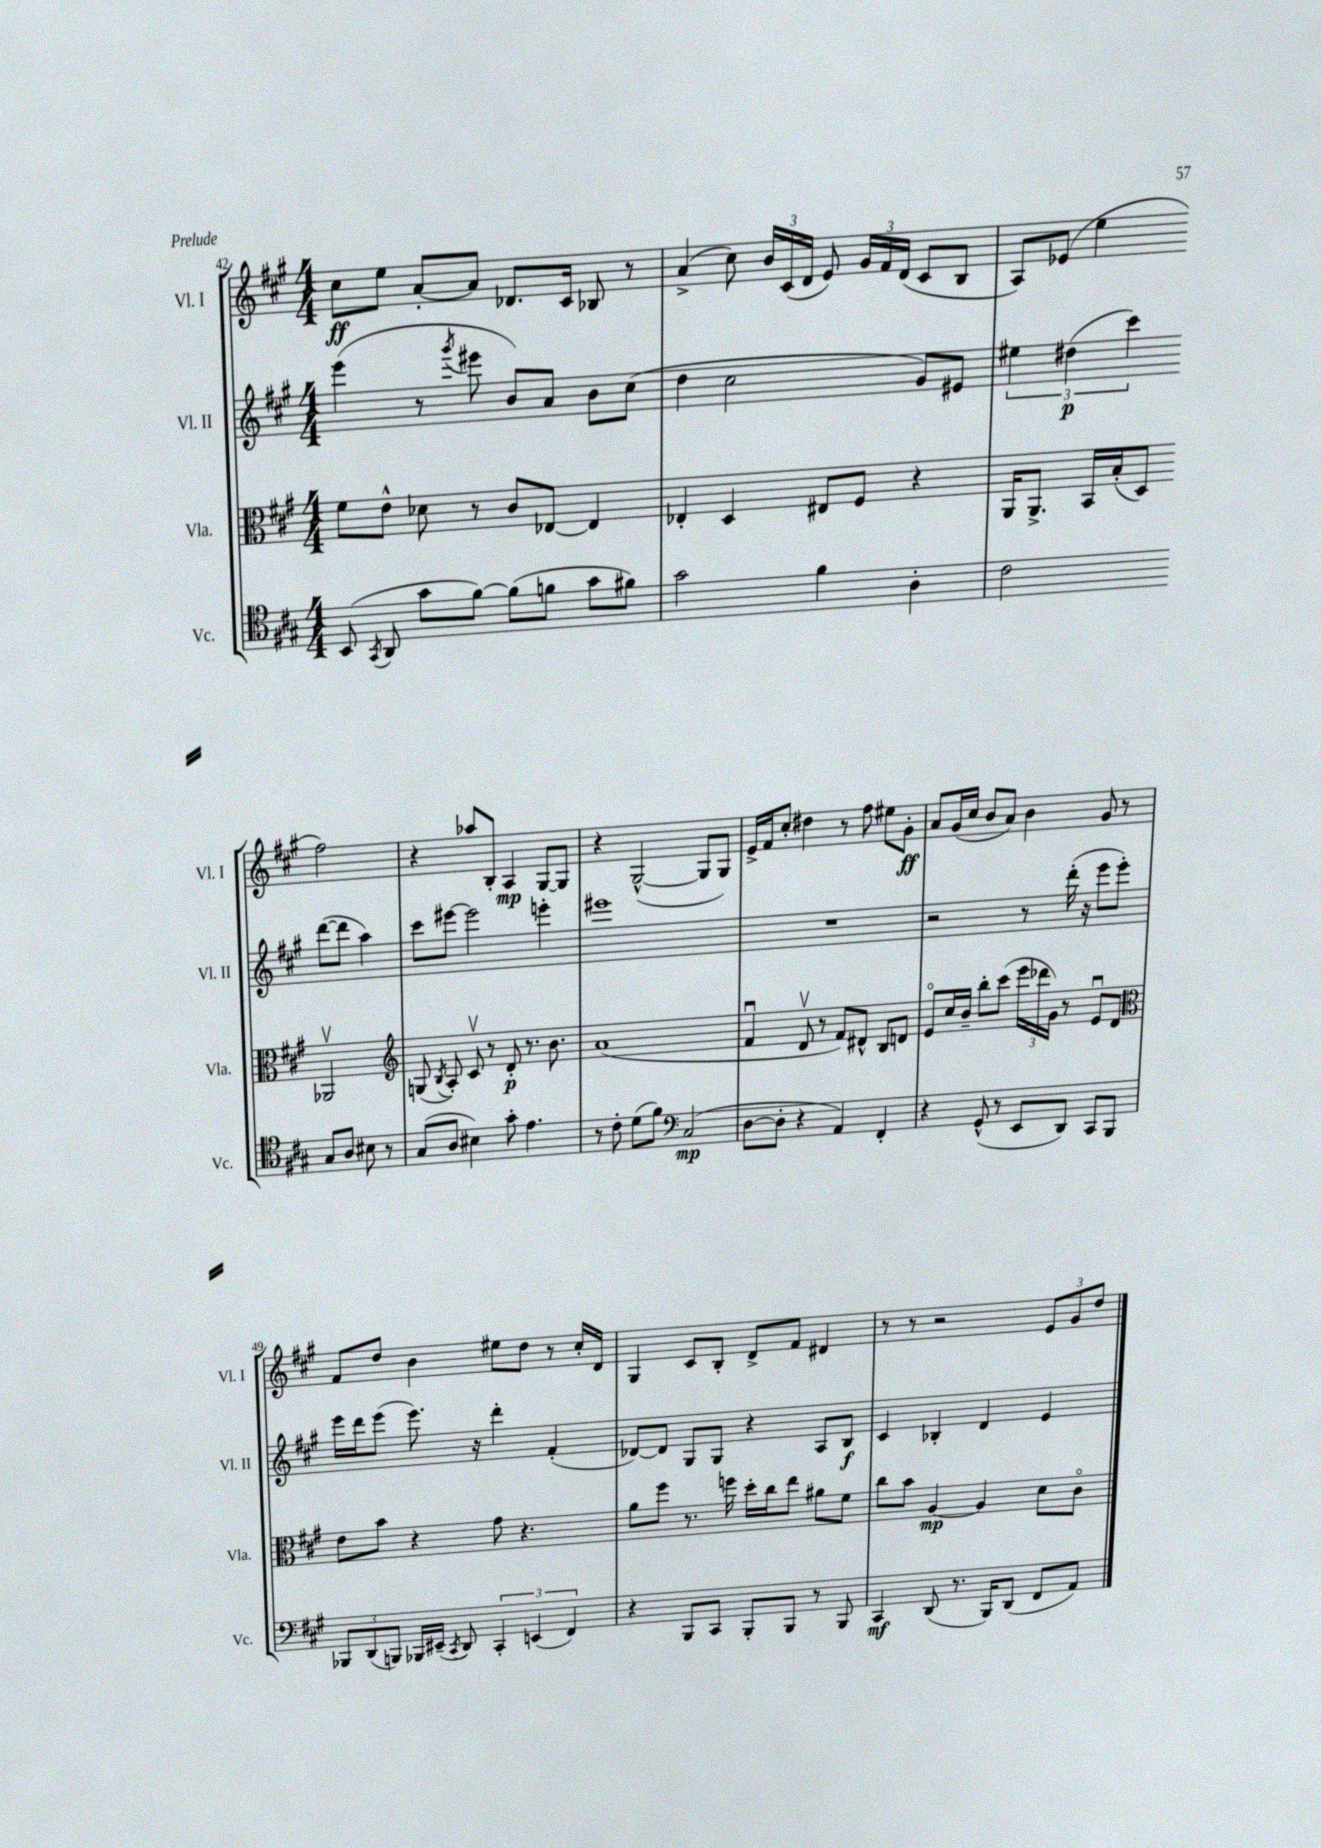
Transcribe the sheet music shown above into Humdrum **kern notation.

**kern	**dynam	**kern	**dynam	**kern	**dynam	**kern	**dynam
*part4	*part4	*part3	*part3	*part2	*part2	*part1	*part1
*staff4	*staff4	*staff3	*staff3	*staff2	*staff2	*staff1	*staff1
*I"Vc.	*	*I"Vla.	*	*I"Vl. II	*	*I"Vl. I	*
*I'Vc.	*	*I'Vla.	*	*I'Vl. II	*	*I'Vl. I	*
*clefC4	*	*clefC3	*	*clefG2	*	*clefG2	*
*k[f#c#g#]	*	*k[f#c#g#]	*	*k[f#c#g#]	*	*k[f#c#g#]	*
*M4/4	*	*M4/4	*	*M4/4	*	*M4/4	*
=42	=42	=42	=42	=42	=42	=42	=42
(8BB/	.	8f#\L	.	(4eee\	.	8cc#\L	ff
8qGG#/	.	.	.	.	.	.	.
8AA/	.	8e^^\J	.	.	.	8ee\J	.
8g#\L	.	8d-X\	.	8r	.	[8a'/L	.
.	.	.	.	8qggg#/	.	.	.
[8f#\J)	.	8r	.	8eee#X\	.	8a/J]	.
(8f#\L]	.	8c#/L	.	8b/L)	.	8.d-X/L	.
8fn\J	.	[8E-X/J	.	8a/J	.	.	.
.	.	.	.	.	.	16c#/Jk	.
8g#\L	.	4E-/]	.	8b\L	.	8B-X/	.
8f#X\J)	.	.	.	(8cc#\J	.	8r	.
=43	=43	=43	=43	=43	=43	=43	=43
2g#\	.	4E-X'/	.	4dd\	.	(4a^/	.
.	.	4D/	.	2cc#\	.	8cc#\)	.
.	.	.	.	.	.	24b/LL	.
.	.	.	.	.	.	(24c#/	.
.	.	.	.	.	.	24d/JJ	.
4f#\	.	8E#X/L	.	.	.	8e/)	.
.	.	8F#/J	.	.	.	24g#/LL	.
.	.	.	.	.	.	24f#/	.
.	.	.	.	.	.	(24d/JJ	.
4A'\	.	4r	.	8g#/L)	.	8c#/L	.
.	.	.	.	8e#X/J	.	8B/J	.
=44	=44	=44	=44	=44	=44	=44	=44
2c#\	.	16AA/KL	.	6ee#X\	.	8A/L)	.
.	.	8.AA^/J	.	.	.	.	.
.	.	.	.	.	.	(8e-X/J	.
.	.	.	.	(6dd#X\	p	.	.
.	.	16BB/LL	.	.	.	4ee\	.
.	.	(16B'/J	.	.	.	.	.
.	.	.	.	6ccc#\)	.	.	.
.	.	8D/J)	.	.	.	.	.
8G#/L	.	2AA-Xv/	.	([8ddd\L	.	2ff#\)	.
8A/J	.	.	.	8ddd\J]	.	.	.
8B#X\	.	.	.	4aa\)	.	.	.
8r	.	.	.	.	.	.	.
!!LO:LB:g=z
=45	=45	=45	=45	=45	=45	=45	=45
*	*	*clefG2	*	*	*	*	*
(8G#/L	.	(8Gn/	.	8ccc#\L	.	4r	.
.	.	8qB/	.	.	.	.	.
8A/J	.	8A'/)	.	[8eee#X\J	.	.	.
4B#X\)	.	8c#v/	.	2eee#\]	.	8aa-X/L	.
.	.	8r	.	.	.	8B'/J	.
8g#'\	.	8d'/	p	.	.	4A/	mp
4.e\	.	8.r	.	.	.	.	.
.	.	.	.	4eeen'\	.	[8G#/L	.
.	.	8.b\	.	.	.	.	.
.	.	.	.	.	.	8G#/J]	.
=46	=46	=46	=46	=46	=46	=46	=46
8r	.	(1a	.	1eee#X	.	4r	.
8c#'\	.	.	.	.	.	.	.
(8d\L	.	.	.	.	.	([2G#^^/	.
8f#\J)	.	.	.	.	.	.	.
*clefF4	*	*	*	*	*	*	*
(2C#/	mp	.	.	.	.	.	.
.	.	.	.	.	.	8G#/L]	.
.	.	.	.	.	.	8G#/J)	.
=47	=47	=47	=47	=47	=47	=47	=47
[8D\L	.	4f#u/	.	1r	.	16e^/LL	.
.	.	.	.	.	.	16f#/J	.
8D'\J]	.	.	.	.	.	8cc#'/J	.
4r	.	8dv/	.	.	.	4dd#X\	.
.	.	8r	.	.	.	.	.
4AA/)	.	8f#/L)	.	.	.	8r	.
.	.	8d#X^^/J	.	.	.	8ff#\	.
4FF#'/	.	8B/L	.	.	.	8ee#X\L	.
.	.	8dn/J	.	.	.	8g#'\J	ff
=48	=48	=48	=48	=48	=48	=48	=48
4r	.	8e/L	.	2r	.	8a/L	.
.	.	16cc#/L	.	.	.	(16g#/L	.
.	.	16b~/JJ	.	.	.	16cc#/JJ	.
(8GG#^^/	.	8bb'\L	.	.	.	8b/L	.
8r	.	(8ccc#\J	.	.	.	8a/J)	.
8EE/L	.	24eee\LL	.	8r	.	4b\	.
.	.	24ddd-X\	.	.	.	.	.
.	.	24g#\JJ)	.	.	.	.	.
8DD/J)	.	8r	.	(16ddd'\	.	.	.
.	.	.	.	16r	.	.	.
8CC#/L	.	8eu/L	.	8eee\L	.	8g#/	.
8BBB/J	.	8d/J	.	8eee'\J)	.	8r	.
!!LO:LB:g=z
=49	=49	=49	=49	=49	=49	=49	=49
*	*	*clefC3	*	*	*	*	*
12BBB-X/L	.	8e\L	.	16eee\LL	.	8f#/L	.
.	.	.	.	16ddd\J	.	.	.
(12DD/	.	.	.	.	.	.	.
.	.	8b\J	.	(8eee\J	.	8dd/J	.
12BBBn/J)	.	.	.	.	.	.	.
16BBB-X/LL	.	4r	.	8.eee\)	.	4b\	.
(16EE#X~/JJ	.	.	.	.	.	.	.
8qCC#/	.	.	.	.	.	.	.
8DD/)	.	.	.	.	.	.	.
.	.	.	.	16r	.	.	.
6CC#'/	.	8g#\	.	4ddd'\	.	8ee#X\L	.
.	.	4.r	.	.	.	8dd\J	.
(6EEn/	.	.	.	.	.	.	.
.	.	.	.	(4f#'/	.	8r	.
6FF#/)	.	.	.	.	.	.	.
.	.	.	.	.	.	16cc#'/LL	.
.	.	.	.	.	.	16d/JJ	.
=50	=50	=50	=50	=50	=50	=50	=50
4r	.	8a\L	.	[8d-X/L)	.	4G#/	.
.	.	8ff#\J	.	8d-/J]	.	.	.
8BBB/L	.	8.r	.	8G#/L	.	8c#/L	.
8CC#/J	.	.	.	8G#/J	.	8B'/J	.
.	.	16ffn\	.	.	.	.	.
8BBB'/L	.	16dd'\LL	.	4r	.	8d^/L	.
.	.	16cc#\J	.	.	.	.	.
8BBB/J	.	8ee\J	.	.	.	8f#/J	.
8r	.	8a#X\L	.	8A/L	.	4d#X/	.
8BBB/	.	8f#\J	.	8B/J	f	.	.
=51	=51	=51	=51	=51	=51	=51	=51
4CC#/	mf	8cc#\L	.	4c#/	.	8r	.
.	.	8b\J	.	.	.	8r	.
(8DD/	.	[4A/	mp	4B-X'/	.	2r	.
8.r	.	.	.	.	.	.	.
.	.	4A/]	.	4d/	.	.	.
16BBB/KL)	.	.	.	.	.	.	.
(8DD/J	.	.	.	.	.	.	.
8FF#/L	.	8d\L	.	4e/	.	12e/L	.
.	.	.	.	.	.	12g#/	.
8AA/J)	.	8c#\J	.	.	.	.	.
.	.	.	.	.	.	12dd/J	.
==	==	==	==	==	==	==	==
*-	*-	*-	*-	*-	*-	*-	*-
